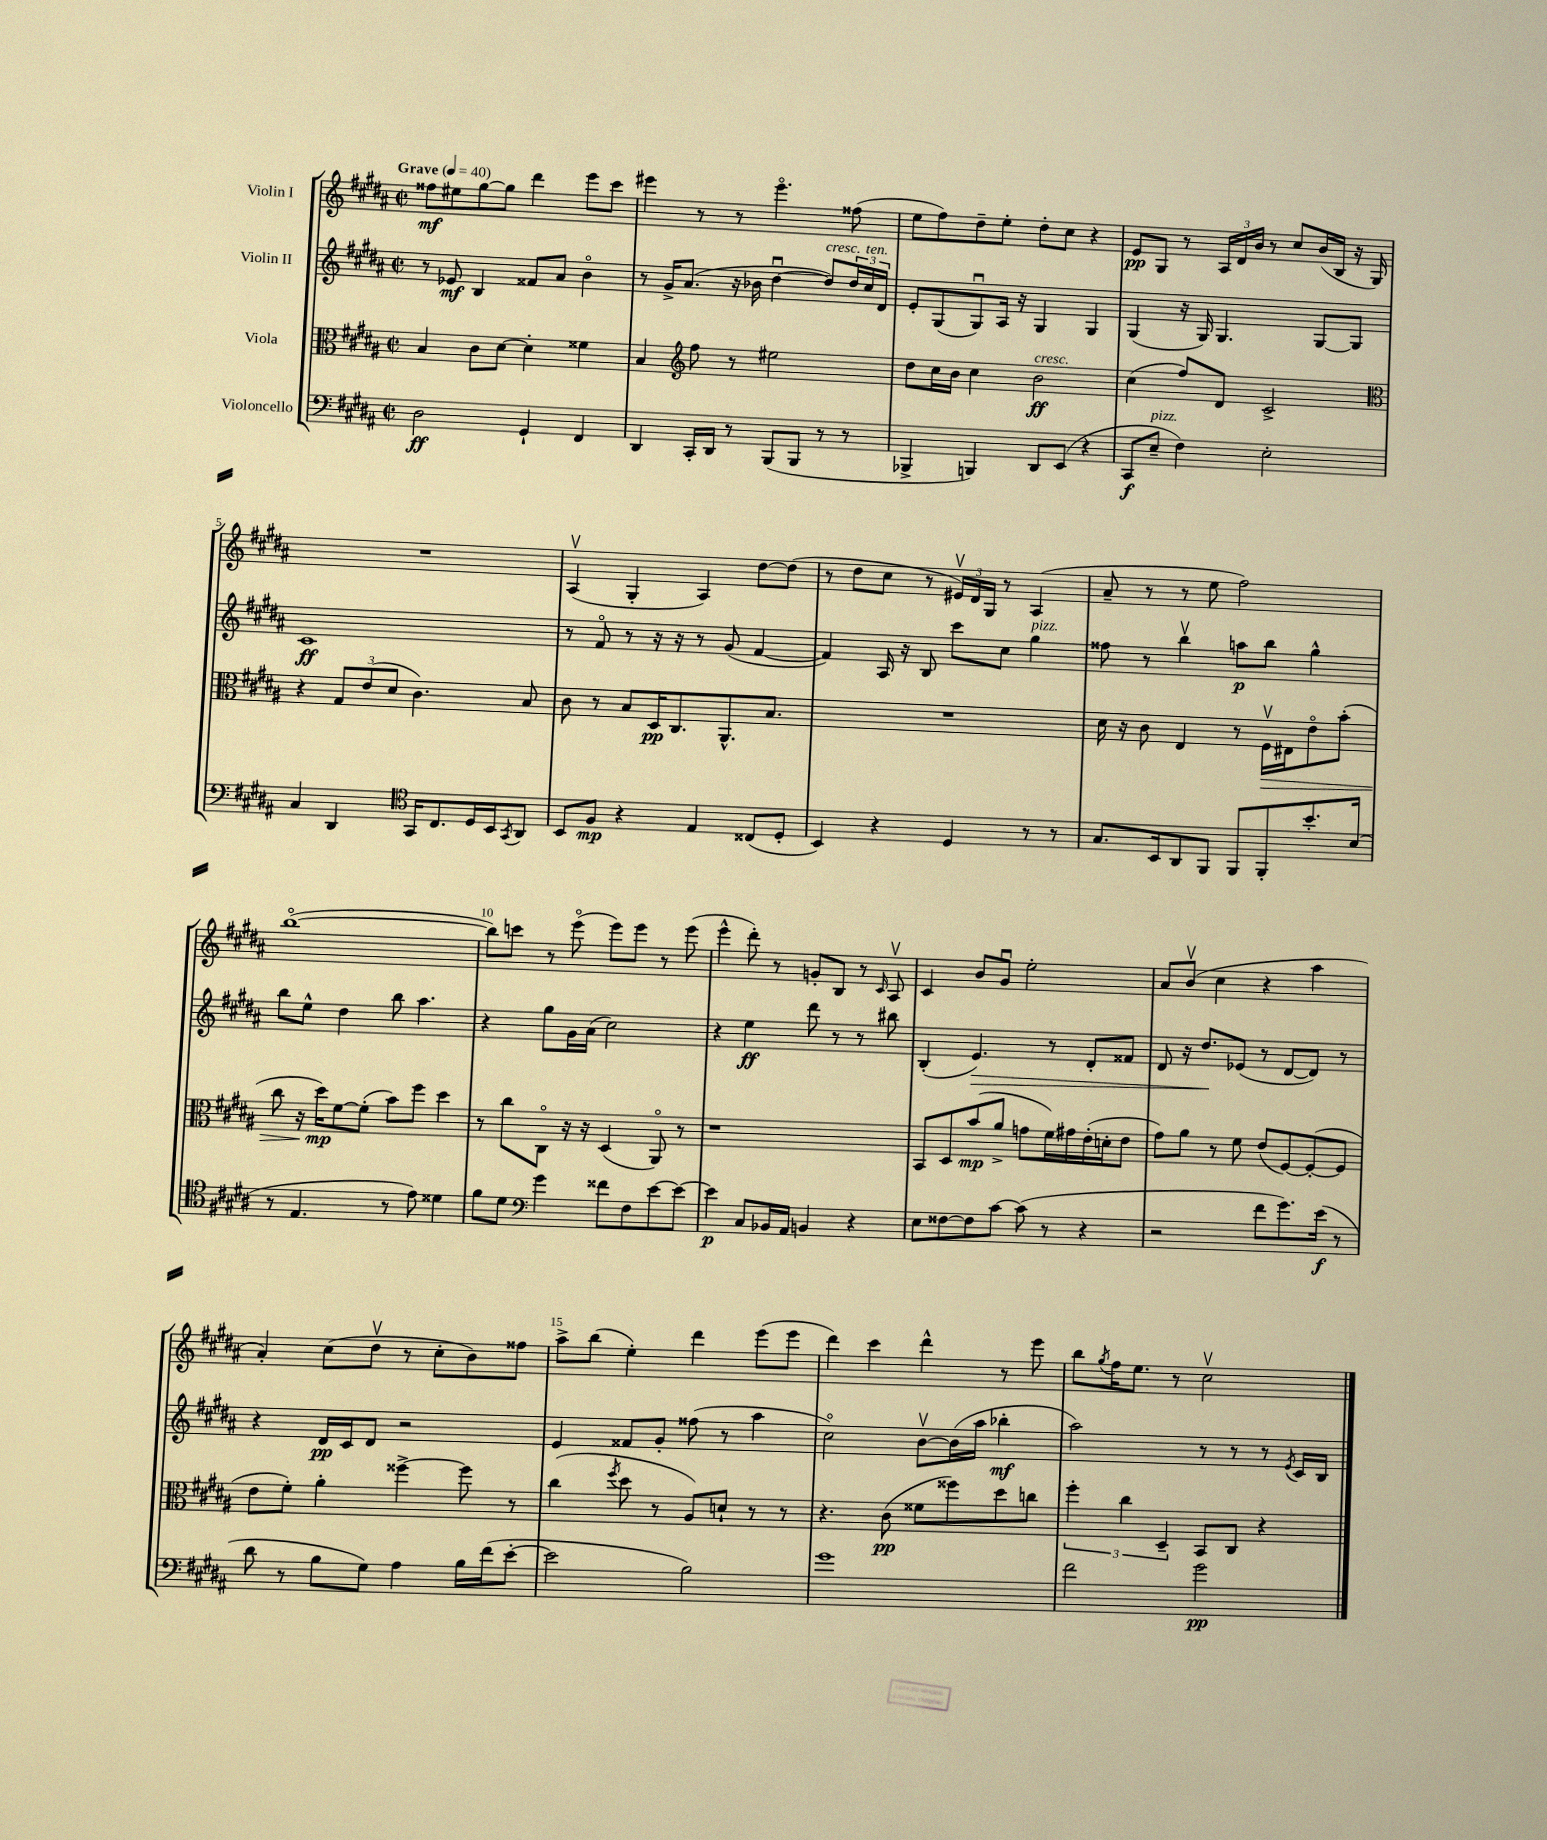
<<
\new StaffGroup <<
\new Staff = "s0" \with { instrumentName = "Violin I" } {
    \clef treble \key b \major \defaultTimeSignature \time 2/2 \tempo "Grave" 4 = 40
    fisis''8\mf eis''8 gis''8~ gis''8 dis'''4 e'''8 cis'''8 |
    eis'''4 r8 r8 eis'''4.\flageolet fisis''8( |
    e''8 fis''8) dis''8-- e''8-. dis''8-. cis''8 r4 |
    e'8\pp gis8 r8 \tuplet 3/2 { ais16 dis'16 b'16 } r8 cis''8 b'16( b16 r16 gis16) |
    R1 |
    ais4\upbow( gis4-. ais4) dis''8~ dis''8( |
    r8 dis''8 cis''8 r8 \tuplet 3/2 { eis'16\upbow) dis'16 gis16 } r8 ais4( |
    ais'8-- r8 r8 e''8 fis''2) |
    b''1~\flageolet( |
    b''8) c'''8 r8 e'''8\flageolet( e'''8) e'''8 r8 e'''8( |
    e'''4-^ dis'''8-.) r8 g'8-. b8 r8 \grace { cis'16 } ais8\upbow |
    cis'4 b'8 gis'8\downbow e''2-. |
    ais'8 b'8\upbow( cis''4 r4 ais''4 |
    ais'4-.) cis''8( dis''8\upbow r8 cis''8-. b'8) fisis''8 |
    ais''8-> b''8( e''4-.) dis'''4 e'''8( e'''8 |
    dis'''4) cis'''4 dis'''4-^ r8 e'''8 |
    b''8 \acciaccatura { gis''8 } fis''16 e''8. r8 cis''2\upbow \bar "|." |
}
\new Staff = "s1" \with { instrumentName = "Violin II" } {
    \clef treble \key b \major \defaultTimeSignature \time 2/2
    r8 ees'8\mf b4 fisis'8 ais'8 b'4\flageolet |
    r8 gis'16-> ais'8.( r16 bes'16 dis''4~\downbow dis''8^\markup { \italic "cresc." }) \tuplet 3/2 { dis''16 cis''16^\markup { \italic "ten." } dis'16 } |
    e'8-. gis8( gis8\downbow) ais16 r16 gis4 gis4 |
    gis4( r16 gis16) gis4. gis8~ gis8 |
    cis'1\ff |
    r8 fis'8\flageolet r8 r16 r16 r8 gis'8( fis'4~ |
    fis'4) ais16 r16 b8 cis'''8 cis''8 gis''4^\markup { \italic "pizz." } |
    fisis''8 r8 b''4\upbow a''8\p b''8 gis''4-^ |
    b''8 e''8-^ dis''4 b''8 ais''4. |
    r4 gis''8 gis'16 ais'16( cis''2) |
    r4 e''4\ff dis'''8 r8 r8 bis''8 |
    b4-.( e'4.\>) r8 dis'8-. fisis'8 |
    dis'8 r16 dis''8.\! ees'8( r8 dis'8~ dis'8) r8 |
    r4 dis'16\pp cis'16 dis'8 r2 |
    e'4 fisis'8 gis'8-. fisis''8( r8 ais''4 |
    cis''2\flageolet) b'8~\upbow b'16( ais''16 bes''4-.\mf |
    ais''2) r8 r8 r8 \acciaccatura { e'8 } cis'16 b16 \bar "|." |
}
\new Staff = "s2" \with { instrumentName = "Viola" } {
    \clef alto \key b \major \defaultTimeSignature \time 2/2
    b4 cis'8 dis'8~ dis'4-. fisis'4 |
    b4 \clef treble fis''8 r8 eis''2 |
    dis''8 cis''16 b'16 cis''4 b'2\ff^\markup { \italic "cresc." } |
    cis''4( fis''8) dis'8 cis'2-> |
    \clef alto r4 \tuplet 3/2 { gis8 e'8( dis'8 } cis'4.) b8 |
    cis'8 r8 b8 dis16\pp cis8. ais,8.-^ b8. |
    R1 |
    dis'16 r16 cis'8 e4 r8 fis16\upbow\> eis16 e'8\flageolet b'8-.( |
    cis''8 r16 dis''16\mp\!) fis'8~ fis'8-.( b'8) fis''8 dis''4 |
    r8 cis''8 cis8\flageolet r16 r16 dis4( ais,8\flageolet) r8 |
    r1 |
    b,8 dis8 b'8\mp( ais'8-> g'8 fis'16) gis'16 e'16-.( d'16-. e'8 |
    gis'8) ais'8 r8 fis'8 e'8( fis8~) fis8~-.( fis8 |
    e'8 fis'8-.) ais'4-. fisis''4~-> fisis''8 r8 |
    cis''4( \acciaccatura { fis''8 } dis''8 r8 ais8) d'8-! r8 r8 |
    r4. cis'8\pp( fisis'8 fisis''8) dis''8 c''8 |
    \tuplet 3/2 { fis''4-. cis''4 dis4-- } b,8 cis8 r4 \bar "|." |
}
\new Staff = "s3" \with { instrumentName = "Violoncello" } {
    \clef bass \key b \major \defaultTimeSignature \time 2/2
    dis2\ff gis,4-! fis,4 |
    dis,4 cis,16-. dis,16 r8 b,,8( b,,8 r8 r8 |
    bes,,4-> b,,4) dis,8 e,8( r4 |
    cis,8\f e8--^\markup { \italic "pizz." } fis4) e2-. |
    cis4 dis,4 \clef tenor gis,16 cis8. dis16 b,16 \acciaccatura { gis,8 } ais,8 |
    b,8 fis8\mp r4 e4 cisis8( dis8-. |
    b,4) r4 dis4 r8 r8 |
    gis8. b,16 ais,8 fis,8 fis,8 fis,8-. b'8.-. b16( |
    r8 e4. r8 e'8) disis'4 |
    fis'8 dis'8 \clef bass gis'4 fisis'8 fis8 e'8~ e'8~ |
    e'4\p cis8 bes,16 ais,16 b,4 r4 |
    e8 fisis8~ fisis8 cis'8~ cis'8( r8 r4 |
    r2 fis'8 gis'8.) e'16\f( r8 |
    dis'8 r8 b8 gis8) ais4 b16 fis'16( e'8~-. |
    e'2 b2) |
    gis'1 |
    fis'2 gis'2\pp \bar "|." |
}
>>
>>
\layout { \context { \Score \override BarNumber.break-visibility = ##(#f #t #t) barNumberVisibility = #(every-nth-bar-number-visible 5) } }
